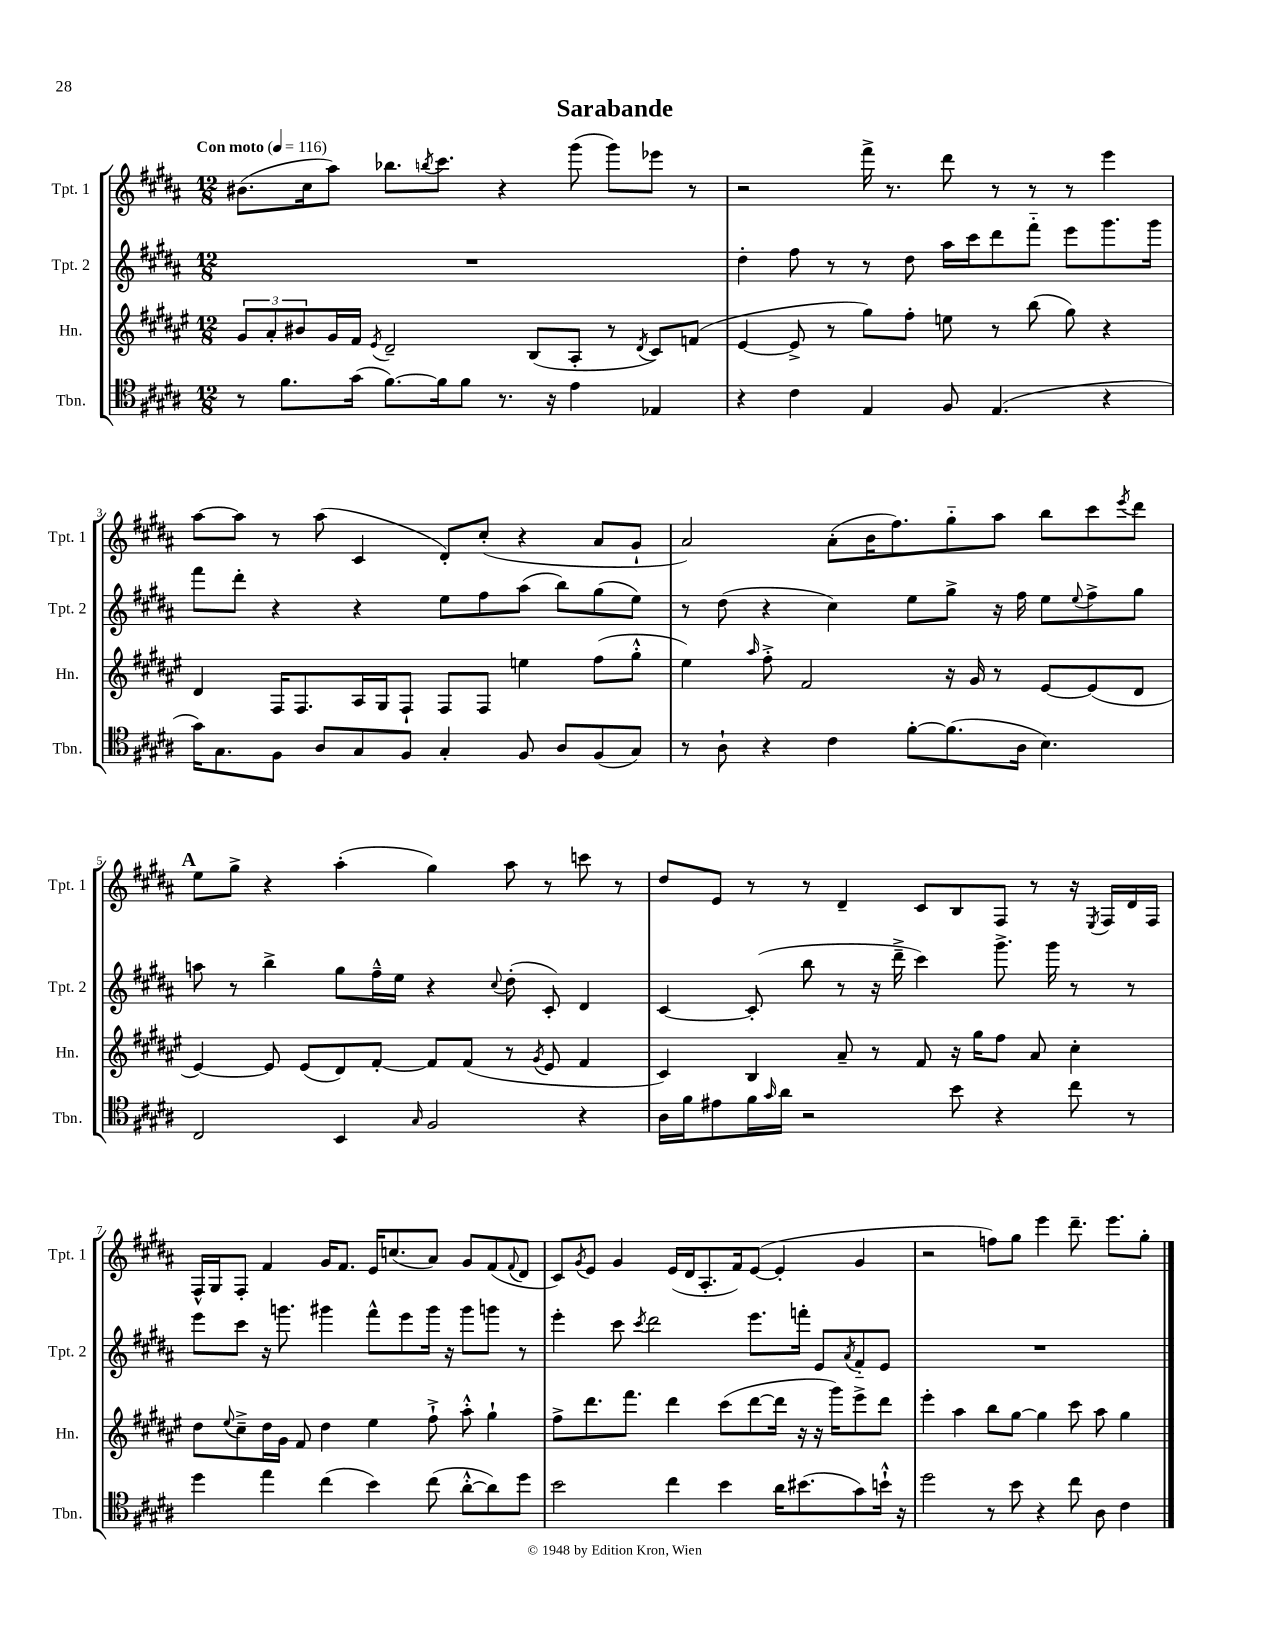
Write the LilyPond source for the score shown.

\header { title = "Sarabande" }
<<
\new StaffGroup <<
\new Staff = "s0" \with { instrumentName = "Tpt. 1" shortInstrumentName = "Tpt. 1" } {
    \clef treble \key b \major \numericTimeSignature \time 12/8 \tempo "Con moto" 4 = 116
    bis'8.( cis''16 ais''8) bes''8. \acciaccatura { b''8 } cis'''8. r4 gis'''8( gis'''8) ees'''8 r8 |
    r2 fis'''16-> r8. dis'''8 r8 r8 r8 e'''4 |
    ais''8~ ais''8 r8 ais''8( cis'4 dis'8-.) cis''8-.( r4 ais'8 gis'8-! |
    ais'2) ais'8-.( b'16 fis''8.) gis''8-_ ais''8 b''8 cis'''8 \acciaccatura { e'''8 } dis'''8 |
    \mark \markup { \bold "A" } e''8 gis''8-> r4 ais''4-.( gis''4) ais''8 r8 c'''8 r8 |
    dis''8 e'8 r8 r8 dis'4-- cis'8 b8 fis8 r8 r16 \acciaccatura { e8 } fis16 dis'16 fis16 |
    fis16-^ gis16 fis8-. fis'4 gis'16 fis'8. e'16 c''8.( ais'8) gis'8 fis'8( \appoggiatura { fis'8 } dis'8 |
    cis'8) \acciaccatura { gis'8 } e'8 gis'4 e'16( dis'16 ais8.-. fis'16) e'8~( e'4-. gis'4 |
    r2 f''8) gis''8 e'''4 dis'''8.-- e'''8. gis''8-. \bar "|." |
}
\new Staff = "s1" \with { instrumentName = "Tpt. 2" shortInstrumentName = "Tpt. 2" } {
    \clef treble \key b \major \numericTimeSignature \time 12/8
    R1. |
    dis''4-. fis''8 r8 r8 dis''8 ais''16 cis'''16 dis'''8 fis'''8-_ e'''8 gis'''8. gis'''16 |
    fis'''8 dis'''8-. r4 r4 e''8 fis''8 ais''8( b''8) gis''8( e''8) |
    r8 dis''8( r4 cis''4) e''8 gis''8-> r16 fis''16 e''8 \appoggiatura { e''8 } fis''8-> gis''8 |
    \mark \markup { \bold "A" } a''8 r8 b''4-> gis''8 fis''16---^ e''16 r4 \appoggiatura { cis''8 } dis''8-.( cis'8-.) dis'4 |
    cis'4~ cis'8-.( b''8 r8 r16 dis'''16---> cis'''4) gis'''8.-> gis'''16 r8 r8 |
    e'''8 cis'''8 r16 g'''8. gis'''4 fis'''8-^ e'''8 gis'''16 r16 gis'''8 g'''8 r8 |
    e'''4-. cis'''8 \acciaccatura { cis'''8 } dis'''2 e'''8. f'''16-. e'8 \acciaccatura { ais'8 } fis'8-_ e'8 |
    R1. \bar "|." |
}
\new Staff = "s2" \with { instrumentName = "Hn." shortInstrumentName = "Hn." } {
    \clef treble \key fis \major \numericTimeSignature \time 12/8
    \tuplet 3/2 { gis'8 ais'8-. bis'8 } gis'16 fis'16 \acciaccatura { eis'8 } dis'2-- b8( ais8-. r8 \acciaccatura { dis'8 } cis'8) f'8( |
    eis'4~ eis'8-> r8 gis''8) fis''8-. e''8 r8 b''8( gis''8) r4 |
    dis'4 fis16 fis8. ais16 gis16 fis8-! fis8 fis8 e''4 fis''8( gis''8-.-^ |
    eis''4) \grace { ais''16 } fis''8-.-> fis'2 r16 gis'16 r8 eis'8~ eis'8( dis'8 |
    \mark \markup { \bold "A" } eis'4~) eis'8 eis'8( dis'8) fis'8~-. fis'8 fis'8( r8 \acciaccatura { gis'8 } eis'8 fis'4 |
    cis'4) b4 ais'8-- r8 fis'8 r16 gis''16 fis''8 ais'8 cis''4-. |
    dis''8 \appoggiatura { eis''8 } cis''8---> dis''16 gis'16 fis'8 dis''4 eis''4 fis''8-!-> ais''8-.-^ gis''4-! |
    fis''8-> dis'''8. fis'''8. dis'''4 cis'''8( dis'''8~ dis'''16 r16 r16 gis'''16) eis'''8-> dis'''8 |
    eis'''4-. ais''4 b''8 gis''8~ gis''4 cis'''8 ais''8 gis''4 \bar "|." |
}
\new Staff = "s3" \with { instrumentName = "Tbn." shortInstrumentName = "Tbn." } {
    \clef tenor \key b \major \numericTimeSignature \time 12/8
    r8 fis'8. gis'16( fis'8.~) fis'16 fis'8 r8. r16 e'4 ees4 |
    r4 cis'4 e4 fis8 e4.( r4 |
    gis'16) gis8. fis8 ais8 gis8 fis8 gis4-. fis8 ais8 fis8( gis8) |
    r8 ais8-! r4 cis'4 fis'8~-. fis'8.( ais16 b4.) |
    \mark \markup { \bold "A" } cis2 b,4 \grace { gis16 } fis2 r4 |
    ais16 fis'16 eis'8 fis'16 \grace { gis'16 } ais'16 r2 b'8 r4 cis''8 r8 |
    dis''4 e''4 cis''4( b'4) cis''8( ais'8~-.-^ ais'8) dis''8 |
    b'2 cis''4 b'4 ais'16 bis'8.( gis'8) b'16-!-^ r16 |
    dis''2 r8 b'8 r4 cis''8 ais8 cis'4 \bar "|." |
}
>>
>>
